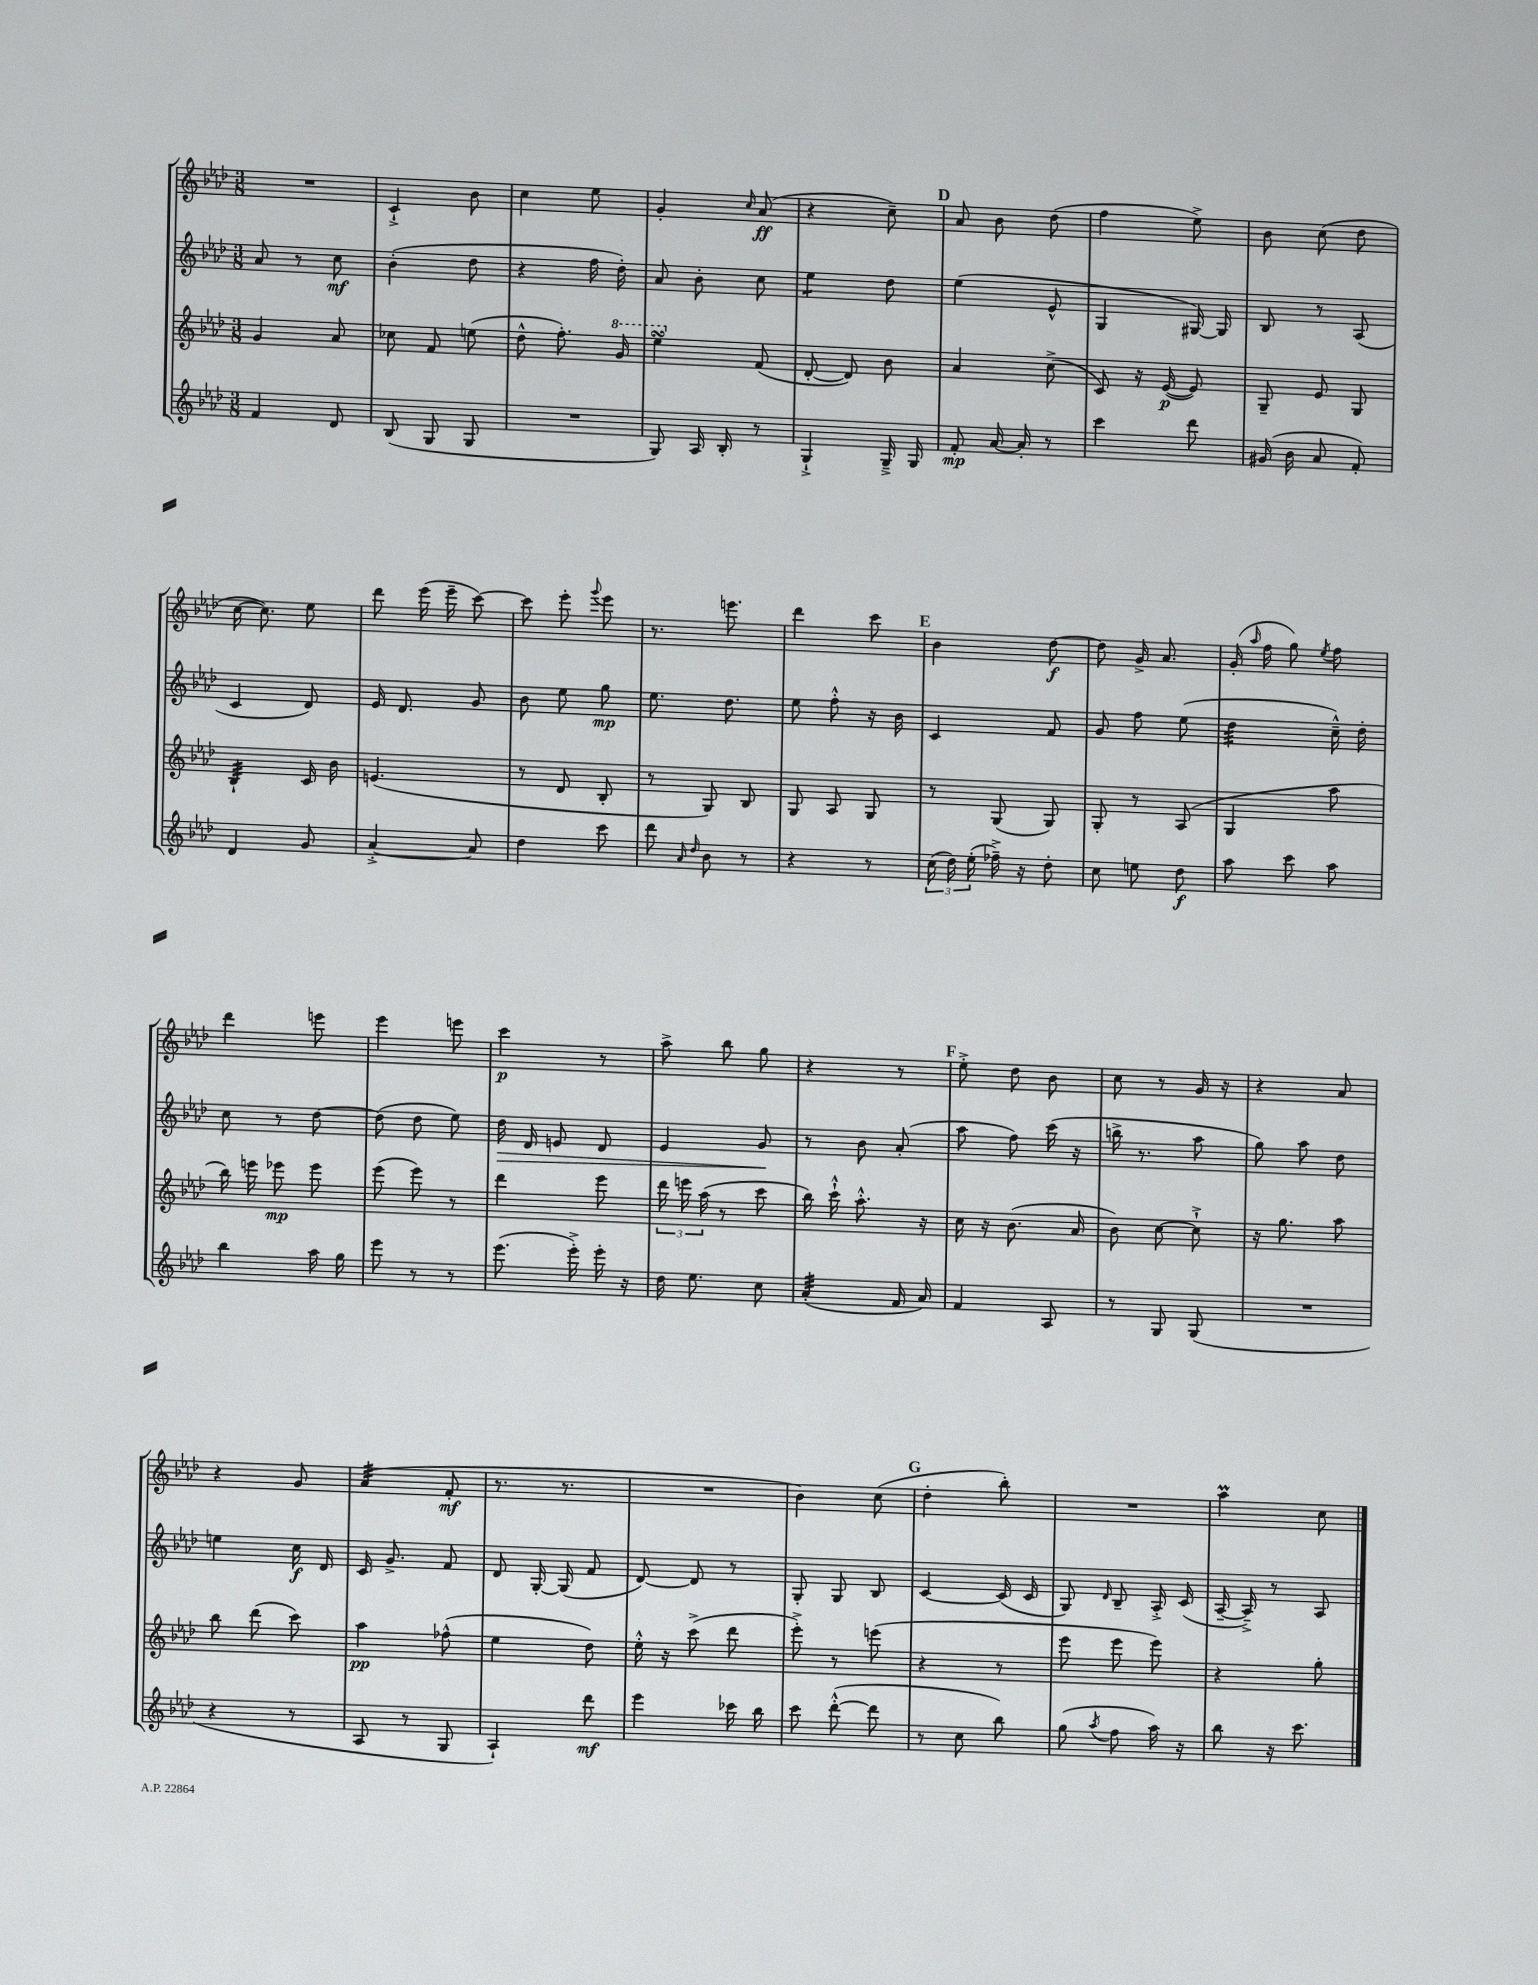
<<
\new StaffGroup <<
\new Staff = "s0" {
    \clef treble \key aes \major \numericTimeSignature \time 3/8
    \autoBeamOff R4. |
    c'4-!-> bes'8 |
    c''4 ees''8 |
    g'4-. \grace { c''16 } aes'8\ff( |
    r4 c''8--) |
    \mark \markup { \bold "D" } aes'8 bes'8 des''8( |
    f''4 ees''8->) |
    bes'8 c''8( des''8 |
    c''16~ c''8.) ees''8 |
    des'''8 ees'''16( ees'''16-- c'''8~) |
    c'''8 ees'''8-. \appoggiatura { g'''8 } ees'''8 |
    r8. e'''8. |
    des'''4 c'''8 |
    \mark \markup { \bold "E" } bes'4 des''8~\f |
    des''8 g'16-> aes'8. |
    g'16-.( \grace { aes''16 } f''16 g''8) \acciaccatura { ees''8 } f''8 |
    des'''4 e'''8 |
    ees'''4 e'''8 |
    c'''4\p r8 |
    aes''8-> bes''8 g''8 |
    r4 r8 |
    \mark \markup { \bold "F" } ees''8-.-> des''8 bes'8 |
    c''8 r8 g'16 r16 |
    r4 aes'8 |
    r4 g'8 |
    aes'4:32( f'8-.\mf |
    r8. r8. |
    R4. |
    bes'4) c''8( |
    \mark \markup { \bold "G" } des''4-. bes''8-.) |
    R4. |
    aes''4\prall c''8 \bar "|." |
}
\new Staff = "s1" {
    \clef treble \key aes \major \numericTimeSignature \time 3/8
    \autoBeamOff aes'8 r8 c''8\mf |
    bes'4-.( des''8 |
    r4 f''16 des''16-.) |
    aes'8 bes'8-. c''8 |
    ees''4:8 des''8 |
    \mark \markup { \bold "D" } ees''4( ees'8-^ |
    g4 gis16~) gis16 |
    bes8 r8 aes8( |
    c'4 des'8) |
    ees'16 des'8. g'8 |
    bes'8 ees''8 g''8\mp |
    ees''8. des''8. |
    ees''8 f''8-.-^ r16 bes'16 |
    \mark \markup { \bold "E" } c'4 f'8 |
    g'8 f''8 ees''8( |
    des''4:32 c''16---^) des''16-. |
    c''8 r8 des''8~ |
    des''8( des''8 ees''8) |
    des''16\> des'16 e'8 des'8 |
    ees'4 g'8\! |
    r8 bes'8 aes'8-.( |
    \mark \markup { \bold "F" } aes''8 f''8) c'''16( r16 |
    b''16-> r8. aes''8 |
    g''8) aes''8 des''8 |
    e''4 c''16\f des'16 |
    c'16 g'8.-> f'8 |
    des'8 g16~-. g16( f'8 |
    des'8~) des'8 r8 |
    g8-. g8 bes8 |
    \mark \markup { \bold "G" } c'4~ c'16( c'16 |
    g8) \grace { des'16 } bes8-- aes16-.-> c'16( |
    aes16~-- aes16--->) r8 aes8 \bar "|." |
}
\new Staff = "s2" {
    \clef treble \key aes \major \numericTimeSignature \time 3/8
    \autoBeamOff g'4 aes'8 |
    ces''8 f'8 e''8( |
    des''8-^ f''8.-.) \ottava #1 g''16 |
    ees'''4\turn \ottava #0 f'8( |
    des'8~-. des'8) bes'8 |
    \mark \markup { \bold "D" } aes'4 c''8->( |
    c'8) r16 ees'16~\p( ees'8) |
    g8-- ees'8 g8 |
    bes4:32-! c'16 bes'16 |
    e'4.( |
    r8 des'8 bes8-. |
    r8 g8) bes8 |
    g8 aes8 g8 |
    \mark \markup { \bold "E" } r8 g8( g8) |
    g8-. r8 aes8( |
    g4 aes''8 |
    bes''16) e'''16 ees'''8\mp ees'''8 |
    ees'''8( ees'''8) r8 |
    des'''4 ees'''8 |
    \tuplet 3/2 { des'''16 e'''16 aes''16( } r8 c'''8 |
    bes''16) c'''16-!-^ aes''8.-.-^ r16 |
    \mark \markup { \bold "F" } c''16 r16 bes'8.( aes'16 |
    bes'8) c''8~ c''8-!-> |
    r16 g''8. aes''8 |
    bes''8 des'''8( c'''8) |
    aes''4\pp fes''8-^( |
    ees''4 des''8) |
    ees''16-.-^ r16 c'''8->( des'''8 |
    ees'''8-.->) r8 e'''8( |
    \mark \markup { \bold "G" } r4 r8 |
    ees'''8 ees'''8 ees'''8) |
    r4 g''8-. \bar "|." |
}
\new Staff = "s3" {
    \clef treble \key aes \major \numericTimeSignature \time 3/8
    \autoBeamOff f'4 des'8 |
    bes8( g8 g8 |
    R4. |
    g8) aes16 bes16-. r8 |
    g4-!-> g16---> g16 |
    \mark \markup { \bold "D" } f'8-.\mp aes'16~ aes'16-. r8 |
    c'''4 des'''8 |
    gis'16( bes'16 aes'8 f'8-.) |
    des'4 g'8 |
    aes'4~-.-> aes'8 |
    des''4 c'''8 |
    des'''8 \grace { aes'16 des''16 } bes'8 r8 |
    r4 r8 |
    \mark \markup { \bold "E" } \tuplet 3/2 { c''16( des''16) ees''16-.( } fes''16--->) r16 des''8-. |
    c''8 e''8 des''8\f |
    aes''8 c'''8 aes''8 |
    bes''4 aes''16 g''16 |
    ees'''8 r8 r8 |
    ees'''8.( ees'''16-.->) ees'''16-. r16 |
    des''16 ees''8. c''8 |
    aes'4:32-.( f'16 aes'16) |
    \mark \markup { \bold "F" } f'4 aes8 |
    r8 g8 g8( |
    R4. |
    r4 r8 |
    aes8 r8 g8 |
    aes4-!) des'''8\mf |
    ees'''4 ces'''16 bes''16 |
    c'''8 des'''8~-.-^( des'''8 |
    \mark \markup { \bold "G" } r8 c''8 bes''8) |
    g''8( \acciaccatura { aes''8 } f''8 aes''16) r16 |
    bes''8 r16 c'''8. \bar "|." |
}
>>
>>
\layout { \context { \Score \remove "Bar_number_engraver" } }
